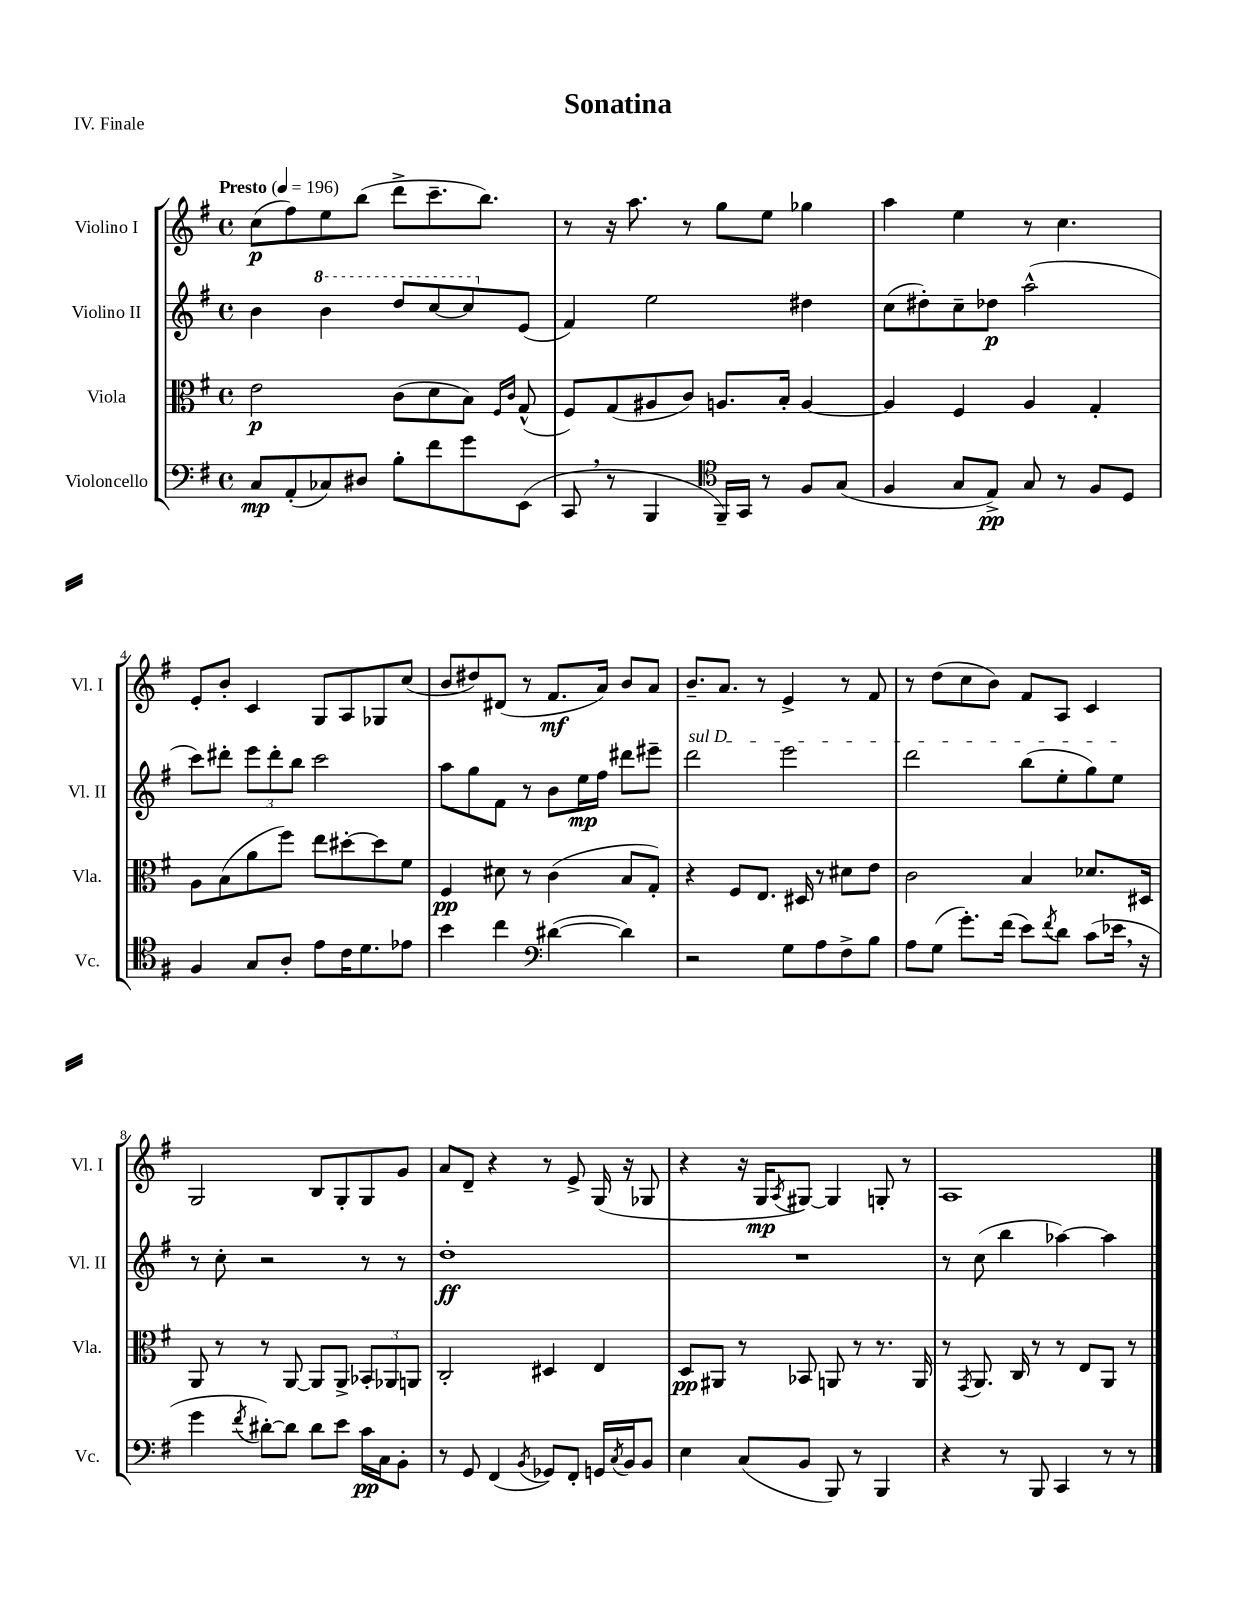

**kern	**kern	**kern	**kern
*staff4	*staff3	*staff2	*staff1
*clefF4	*clefC3	*clefG2	*clefG2
*k[f#]	*k[f#]	*k[f#]	*k[f#]
*M4/4	*M4/4	*M4/4	*M4/4
*met(c)	*met(c)	*met(c)	*met(c)
*MM196	*MM196	*MM196	*MM196
8C	2e	4b	(8cc
(8AA'	.	.	8ff#)
8C-)	.	4bb	8ee
8D#	.	.	(8bb
8B'	(8c	8ddd	8ddd^
8f#	8d	[8ccc	8.ccc~
8g	8B)	8ccc]	.
.	.	.	8.bb)
.	16qqF#	.	.
.	16qqc	.	.
(8EE	(8G^^	(8e	.
=	=	=	=
8CC	8F#)	4f#)	8r
8r	(8G	.	16r
.	.	.	8.aa
4BBB	8A#	2ee	.
.	8c)	.	8r
*clefC4	*	*	*
16FF#~)	8.A	.	8gg
16GG	.	.	.
8r	.	.	8ee
.	16B'	.	.
8F#	[4A	4dd#	4gg-
(8G	.	.	.
=	=	=	=
4F#	4A]	(8cc	4aa
.	.	8dd#')	.
8G	4F#	8cc~	4ee
8E^)	.	8dd-	.
8G	4A	(2aa^^	8r
8r	.	.	4.cc
8F#	4G'	.	.
8D	.	.	.
=	=	=	=
4F#	8A	8ccc)	8e'
.	(8B	8ddd#'	8b'
8G	8a	12eee	4c
.	.	12ddd#'	.
8A'	8ff#)	.	.
.	.	12bb	.
8e	8ee	2ccc	8G
16c	[8dd#'	.	8A
8.d	.	.	.
.	8dd#]	.	8G-
8e-	8f#	.	(8cc
=	=	=	=
4b	4F#	8aa	8b
.	.	8gg	8dd#)
4cc	8d#	8f#	(8d#
.	8r	8r	8r
*clefF4	*	*	*
([4d#	(4c	8b	8.f#
.	.	16ee	.
.	.	16ff#	16a)
4d#])	8B	8ddd#	8b
.	8G')	8eee#~	8a
=	=	=	=
2r	4r	2ddd	8.b~
.	.	.	8.a
.	8F#	.	.
.	8.E	.	8r
8G	.	2eee	4e^
.	16D#	.	.
8A	8r	.	.
8F#^	8d#	.	8r
8B	8e	.	8f#
=	=	=	=
8A	2c	2ddd	8r
(8G	.	.	(8dd
8.g')	.	.	8cc
.	.	.	8b)
(16f#	.	.	.
8e)	4B	(8bb	8f#
8qf#	.	.	.
8d	.	8ee'	8A
(8c	8.d-	8gg)	4c
16e-	.	8ee	.
16r	16D#	.	.
=	=	=	=
4g	8AA	8r	2G
.	8r	8cc'	.
8qf#	.	.	.
[8d#')	8r	2r	.
8d#]	[8AA	.	.
8d#	8AA]	.	8B
8e	8AA^	.	8G'
16c	12BB-'	8r	8G
16C	.	.	.
.	12AA-	.	.
8BB'	.	8r	8g
.	12AA	.	.
=	=	=	=
8r	2C'	1dd'	8a
8GG	.	.	8d~
(4FF#	.	.	4r
8qBB	.	.	.
8GG-)	4D#	.	8r
8FF#'	.	.	8e^
16GG	4E	.	(16G
8qC	.	.	.
16BB	.	.	16r
8BB	.	.	8G-
=	=	=	=
4E	8D	1r	4r
.	8AA#	.	.
(8C	8r	.	16r
.	.	.	16G
.	.	.	8qA
8BB	8BB-	.	[8G#)
8BBB)	8AA	.	4G#]
8r	8r	.	.
4BBB	8.r	.	8G'
.	.	.	8r
.	16AA	.	.
=	=	=	=
4r	8r	8r	1A
.	8qGG	.	.
.	8.AA	(8cc	.
8r	.	4bb	.
.	16C	.	.
8BBB	8r	.	.
4CC	8r	[4aa-)	.
.	8E	.	.
8r	8AA	4aa-]	.
8r	8r	.	.
==	==	==	==
*-	*-	*-	*-
